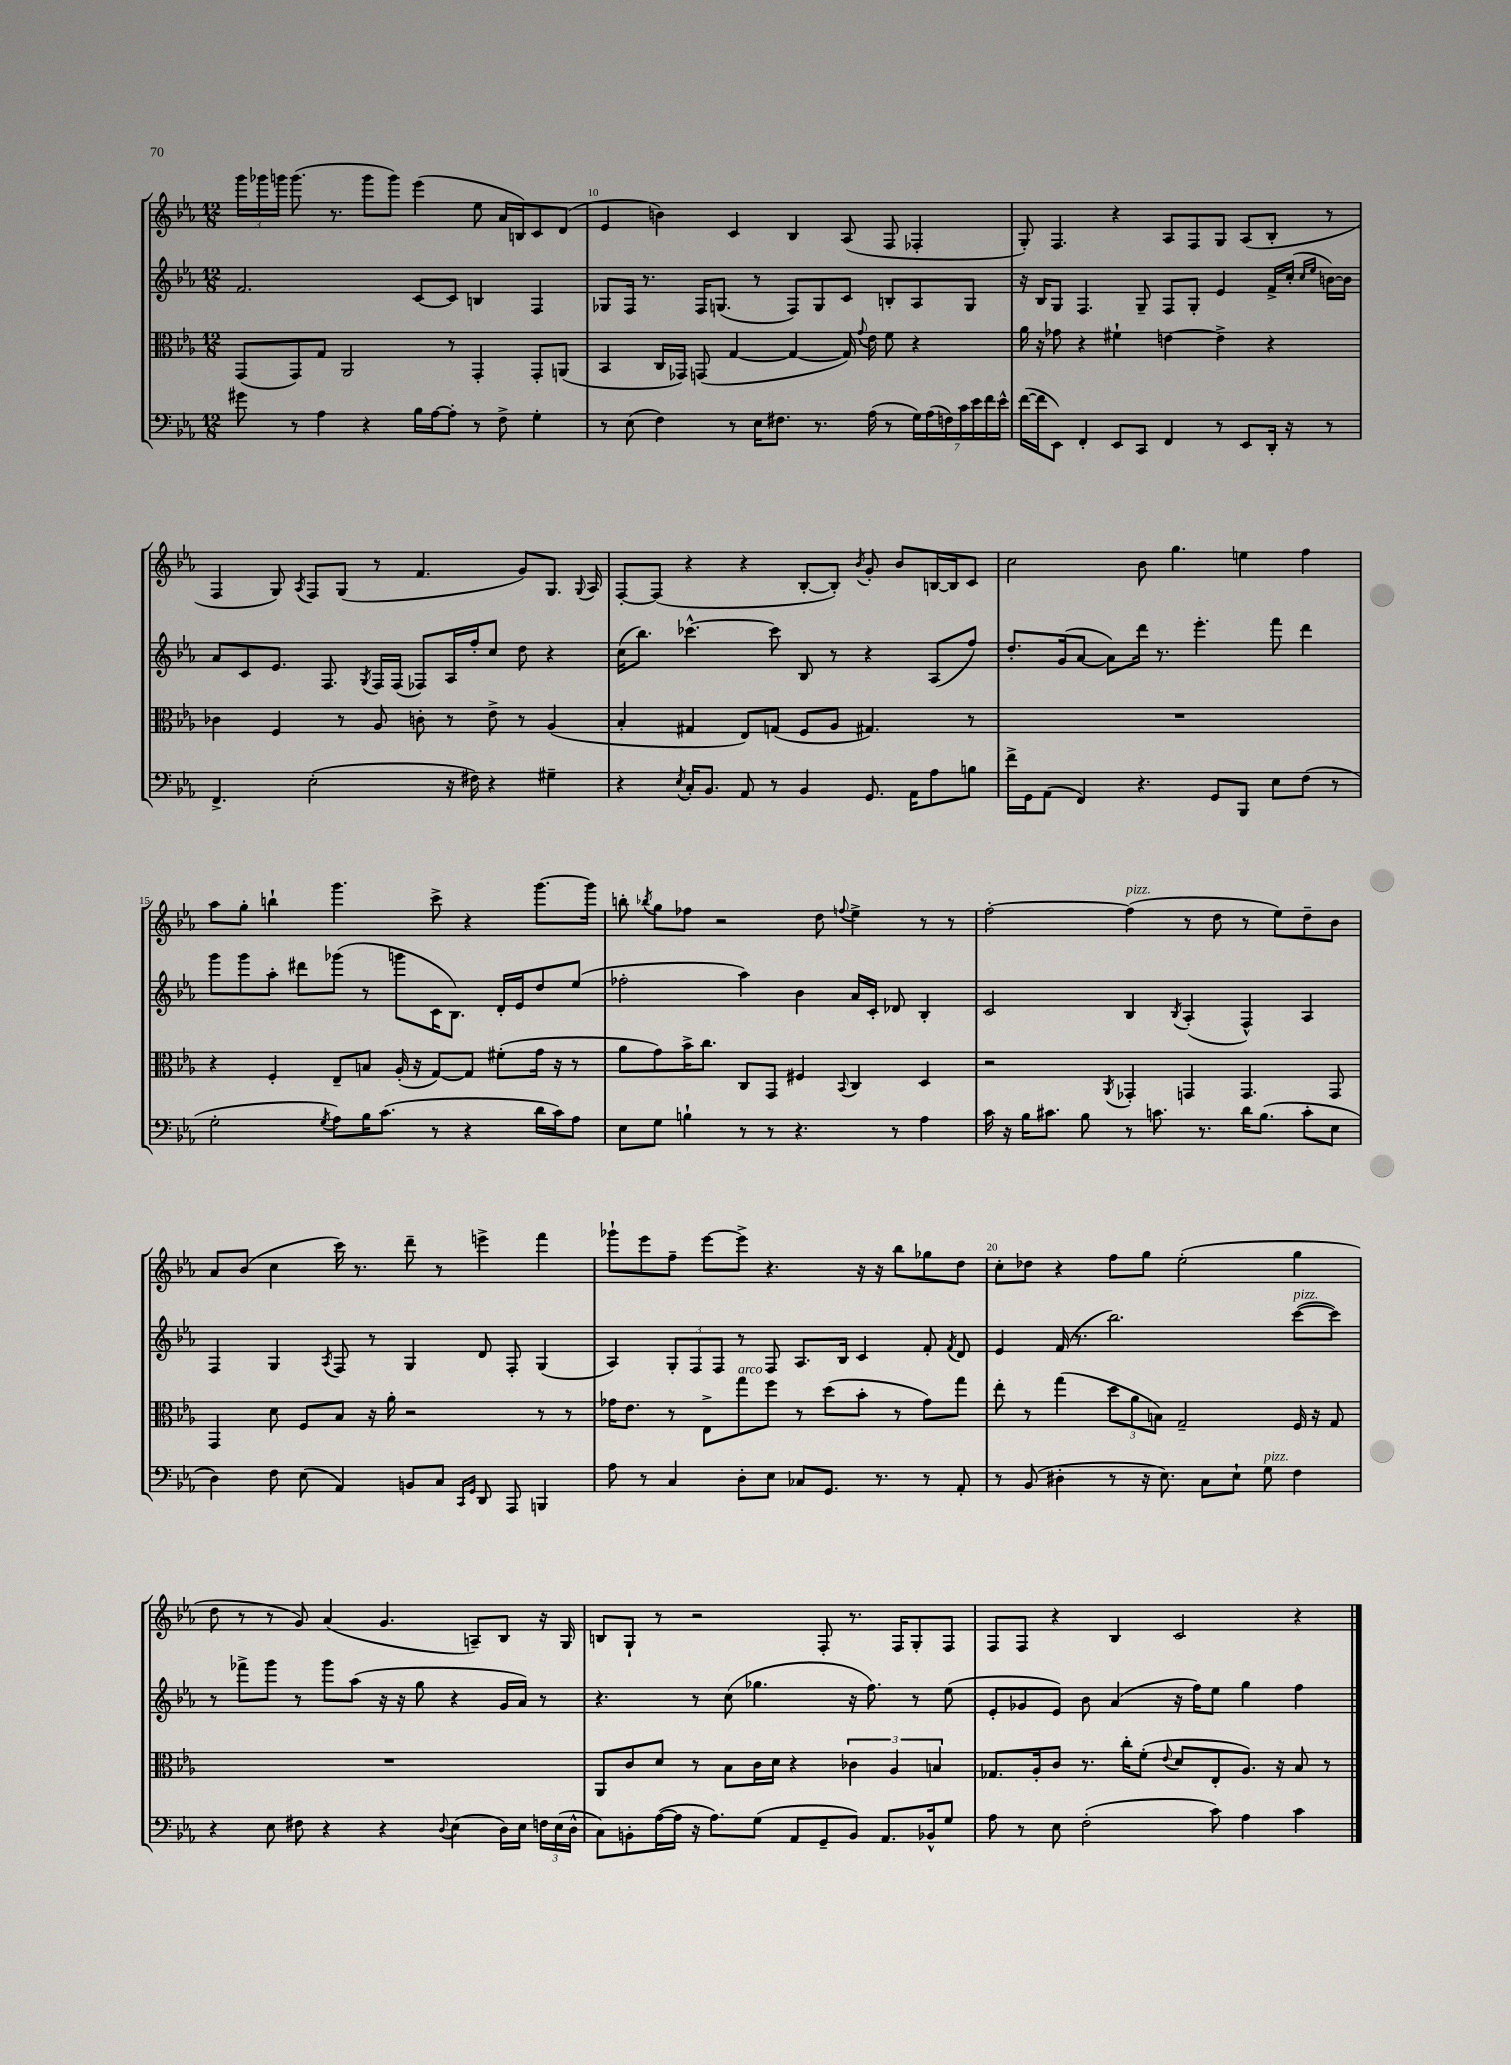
<<
\new StaffGroup <<
\new Staff = "s0" {
    \clef treble \key ees \major \numericTimeSignature \time 12/8
    \autoBeamOff \tuplet 3/2 { g'''16[ ges'''16 g'''16] } g'''8.( r8. g'''8[ g'''8]) ees'''4( ees''8 aes'16[ b16) c'8 d'8]( |
    ees'4 b'4) c'4 bes4 aes8( f8 fes4-. |
    g8-.) f4. r4 aes8[ f8 g8] aes8[( bes8]-. r8 |
    f4 g8) \acciaccatura { aes8 } f8[ g8]( r8 f'4. g'8[) g8.] \appoggiatura { g8 } aes16 |
    f8[~-. f8]( r4 r4 bes8[~-. bes8]-.) \acciaccatura { bes'8 } g'8-. bes'8[ b16~ b16 c'8] |
    c''2 bes'8 g''4. e''4 f''4 |
    aes''8[ g''8]-. b''4-! g'''4. c'''8-> r4 g'''8.[~ g'''16] |
    b''8-. \acciaccatura { bes''8 } g''8[ fes''8] r2 d''8 \appoggiatura { f''8 } ees''4-> r8 r8 |
    f''2~-. f''4^\markup { \italic "pizz." }( r8 d''8 r8 ees''8[) d''8-- bes'8] |
    aes'8[ bes'8]( c''4 c'''16) r8. d'''8-- r8 e'''4-> f'''4 |
    ges'''8[-! ees'''8 f''8]-- ees'''8[~ ees'''8]-> r4. r16 r16 bes''8[ ges''8 d''8] |
    c''8[-. des''8] r4 f''8[ g''8] ees''2-.( g''4 |
    d''8 r8 r8 g'8) aes'4( g'4. a8[--) bes8] r16 g16 |
    b8[ g8]-! r8 r2 f8-. r8. f16[ g8-. f8] |
    f8[ f8] r4 bes4 c'2 r4 \bar "|." |
}
\new Staff = "s1" {
    \clef treble \key ees \major \numericTimeSignature \time 12/8
    \autoBeamOff f'2. c'8[~ c'8] b4 f4 |
    ges8[ f16] r8. f16[ g8.]( r8 f8[) g8 c'8] b8[-. aes8 g8] |
    r16 bes16[ g8] f4. g8-- f8[ g8]-. ees'4 f'16[-> c''16]-.( \grace { c''16[ ees''16] } b'16[~) b'16] |
    aes'8[ c'8 ees'8.] f8. \acciaccatura { g8 } f16[ f16]( fes8[) aes16 f''16-. c''8] d''8 r4 |
    c''16[( bes''8.]) ces'''4.~-^ ces'''8 bes8 r8 r4 aes8[( f''8]) |
    d''8.[-. g'16( aes'8]~ aes'8[) d'''16] r8. ees'''4.-. f'''8 d'''4 |
    g'''8[ g'''8 aes''8]-. dis'''8[ ges'''8]( r8 g'''8[ c'16 bes8.]) d'16[-. ees'16 d''8 ees''8]( |
    fes''2-. aes''4) bes'4 aes'16[ c'16]-. des'8 bes4-. |
    c'2 bes4 \acciaccatura { bes8 } aes4-.( f4-^) aes4 |
    f4 g4 \acciaccatura { aes8 } f8 r8 g4 d'8 f8-. g4( |
    aes4) \tuplet 3/2 { g8[-. f8 f8] } r8 f8 aes8.[ bes16] c'4 f'8-. \acciaccatura { f'8 } d'8 |
    ees'4 f'16( r8. bes''2.) c'''8[~^\markup { \italic "pizz." }( c'''8]) |
    r8 fes'''8[-> g'''8] r8 g'''8[ aes''8]( r16 r16 g''8 r4 g'16[ aes'16]) r8 |
    r4. r8 c''8( ges''4. r16 f''8.) r8 ees''8( |
    ees'8[-. ges'8 ees'8]) bes'8 aes'4( r16 f''16[) ees''8] g''4 f''4 \bar "|." |
}
\new Staff = "s2" {
    \clef alto \key ees \major \numericTimeSignature \time 12/8
    \autoBeamOff g,8[( g,8) g8] aes,2 r8 g,4-. g,8[-. a,8]( |
    bes,4 c16[ ges,16]) g,8( g4~ g4~ g16) \appoggiatura { g'8 } ees'16 f'8 r4 |
    aes'16 r16 ges'8 r4 fis'4-! e'4~ e'4-> r4 |
    ces'4 f4 r8 aes8 c'8-. r8 ees'8-> r8 aes4( |
    bes4-. gis4 ees8[) g8]( f8[ aes8] gis4.) r8 |
    R1. |
    r4 f4-. ees8[-- b8] aes16-.( r16 g8[~) g8] fis'8[-.( g'16] r16 r8 |
    aes'8[ g'8) bes'16-> c''8.] c8[ g,8] fis4 \appoggiatura { bes,8 } c4 d4 |
    r2 \acciaccatura { aes,8 } ges,4-. g,4 g,4. g,8 |
    g,4 d'8 f8[ bes8] r16 aes'16-. r2 r8 r8 |
    ges'16[ ees'8.] r8 ees8[-> g''8^\markup { \italic "arco" } f''8] r8 d''8[( bes'8]-. r8 ges'8[) g''8] |
    ees''8-. r8 g''4( \tuplet 3/2 { d''8[ aes'8 b8]) } g2-- f16 r16 g8 |
    R1. |
    aes,8[ c'8 d'8] r8 bes8[ c'16 d'16] r4 \tuplet 3/2 { ces'4 aes4 b4 } |
    ges8.[ aes16-. c'8] r8. c''16[-. f'8]-.( \appoggiatura { ees'8 } d'8[ ees8-. aes8.]) r16 bes8 r8 \bar "|." |
}
\new Staff = "s3" {
    \clef bass \key ees \major \numericTimeSignature \time 12/8
    \autoBeamOff gis'8 r8 aes4 r4 bes16[ aes16~ aes8]-. r8 f8-> g4-. |
    r8 ees8( f4) r8 ees16[ fis8.] r8. aes16( r8 \tuplet 7/4 { g16[) aes16( f16) c'16 ees'16 f'16 ees'16]-^ } |
    f'16[~( f'16 ees,8]) f,4-. ees,8[ c,8] f,4 r8 ees,8[ d,16]-. r16 r8 |
    f,4.-> ees2-.( r16 fis16) r4 gis4-- |
    r4 \acciaccatura { ees8 } c16[-. bes,8.] aes,8 r8 bes,4 g,8. aes,16[ aes8 b8] |
    f'16[-> g,16 aes,8]( f,4) r4. g,8[ bes,,8] ees8[ f8]( r8 |
    g2-. \acciaccatura { g8 } aes8[) bes16 c'8.]( r8 r4 d'16[ c'16) aes8] |
    ees8[ g8] b4-! r8 r8 r4. r8 aes4 |
    c'16 r16 bes16[ cis'8.] bes8 r8 c'8. r8. d'16[ bes8.]( c'8[-. ees8] |
    d4) f8 ees8( aes,4) b,8[ c8] \grace { c,16[ g,16] } d,8 aes,,8 b,,4 |
    aes8 r8 c4 d8[-. ees8] ces8[ g,8.] r8. r8 aes,8-. |
    r8 bes,8( dis4-. r8 r16 ees8.) c8[ ees8]-! g8^\markup { \italic "pizz." } f4 |
    r4 ees8 fis8 r4 r4 \appoggiatura { d8 } ees4( d16[) ees16] \tuplet 3/2 { f16[ ees16( d16]-^ } |
    c8[) b,8-. aes16~( aes16] r16 aes8.[) g8]( aes,8[ g,8-- b,8]) aes,8.[ bes,16-^ g8] |
    aes8 r8 ees8 f2-.( c'8) aes4 c'4 \bar "|." |
}
>>
>>
\layout { \context { \Score currentBarNumber = #9 \override BarNumber.break-visibility = ##(#f #t #t) barNumberVisibility = #(every-nth-bar-number-visible 5) } }
